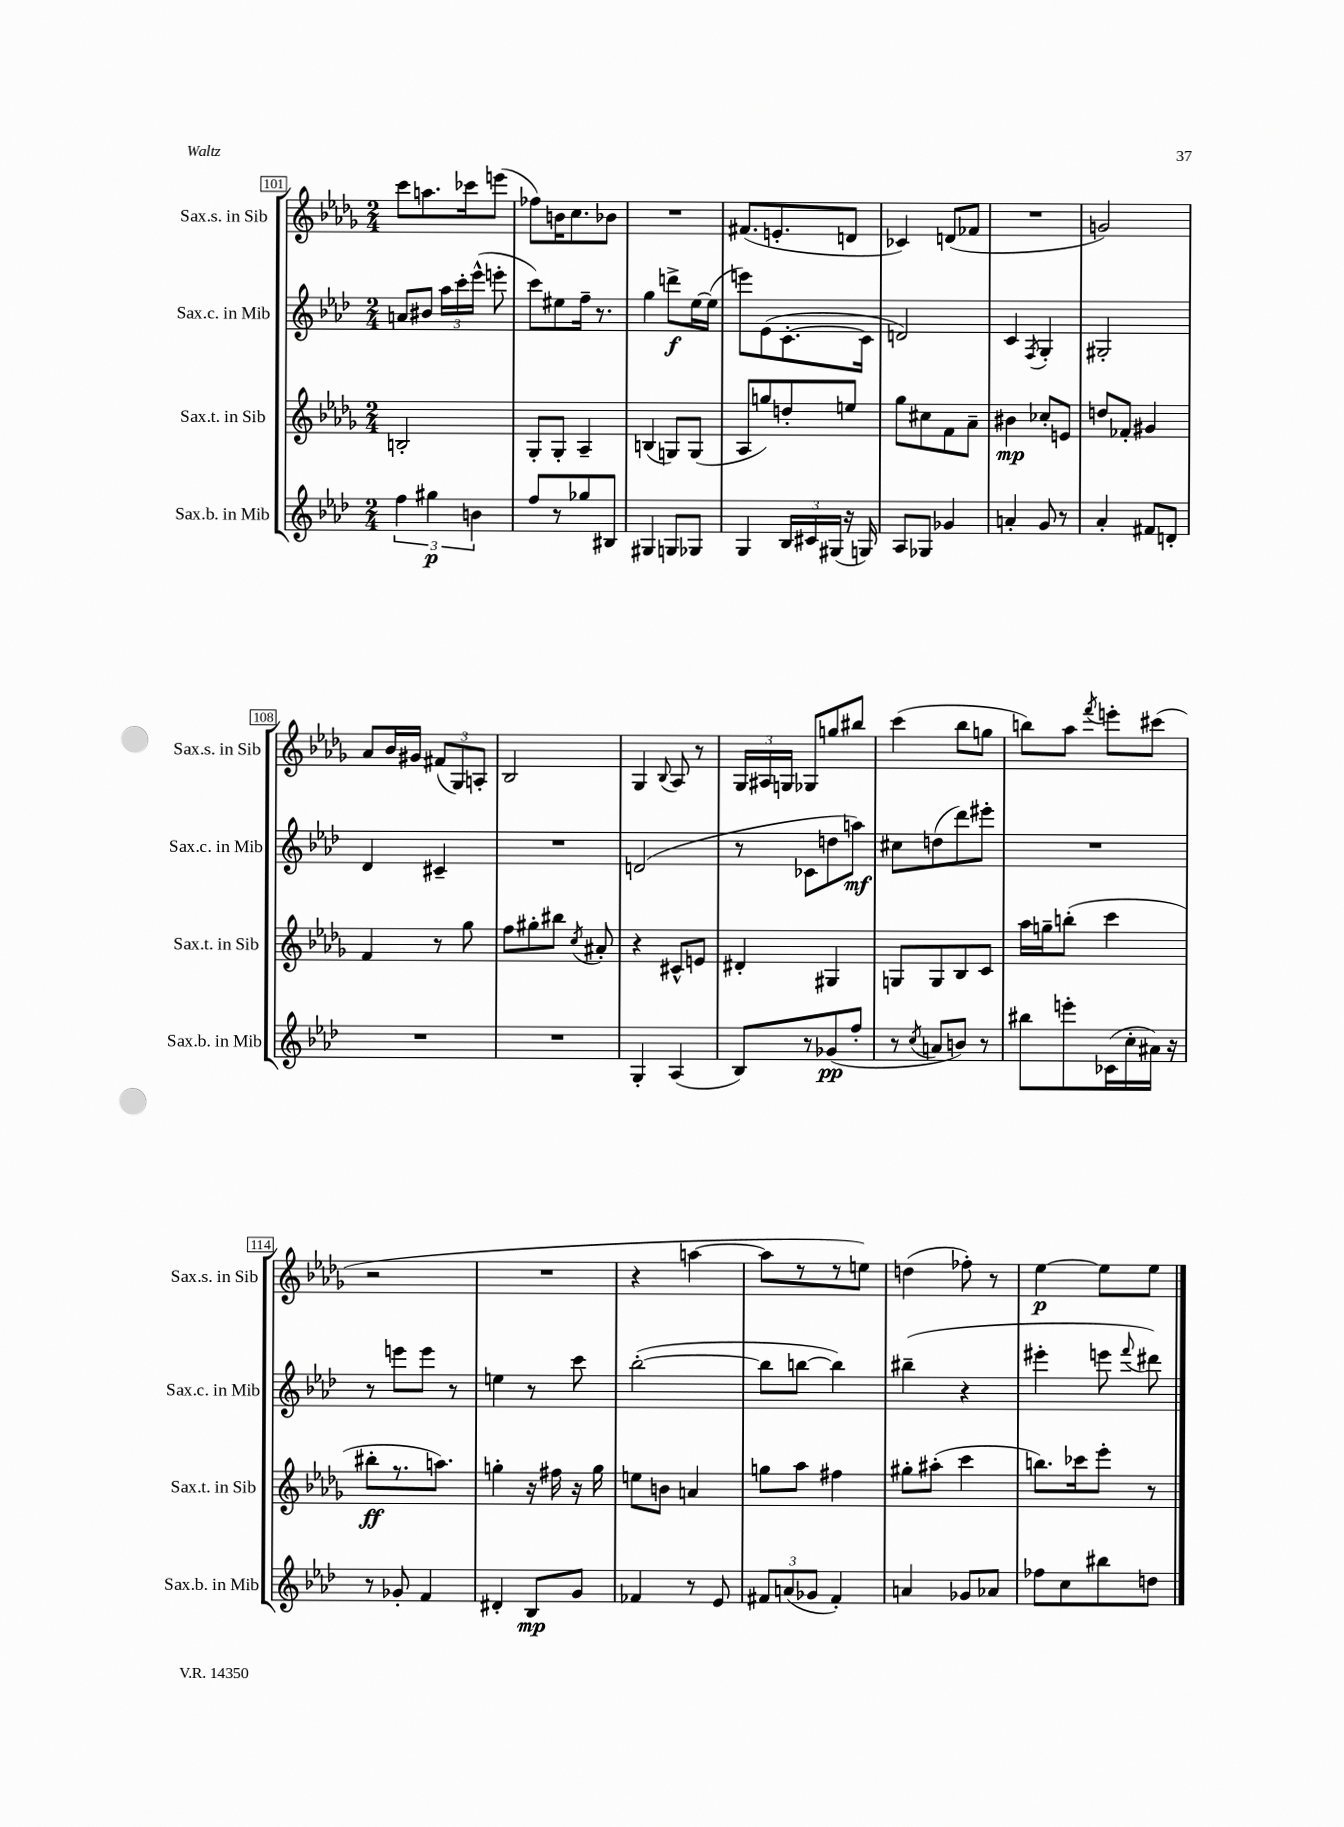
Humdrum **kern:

**kern	**dynam	**kern	**dynam	**kern	**dynam	**kern	**dynam
*part4	*part4	*part3	*part3	*part2	*part2	*part1	*part1
*staff4	*staff4	*staff3	*staff3	*staff2	*staff2	*staff1	*staff1
*I"Sax.b. in Mib	*	*I"Sax.t. in Sib	*	*I"Sax.c. in Mib	*	*I"Sax.s. in Sib	*
*I'Sax.b. in Mib	*	*I'Sax.t. in Sib	*	*I'Sax.c. in Mib	*	*I'Sax.s. in Sib	*
*clefG2	*	*clefG2	*	*clefG2	*	*clefG2	*
*k[b-e-a-d-]	*	*k[b-e-a-d-g-]	*	*k[b-e-a-d-]	*	*k[b-e-a-d-g-]	*
*M2/4	*	*M2/4	*	*M2/4	*	*M2/4	*
=101	=101	=101	=101	=101	=101	=101	=101
6ff\	.	2Bn'/	.	8an/L	.	8ccc\L	.
.	.	.	.	8b#X/J	.	8.aan\	.
6gg#X\	p	.	.	.	.	.	.
.	.	.	.	24aa-\LL	.	.	.
.	.	.	.	24ccc'\	.	.	.
.	.	.	.	.	.	16ccc-X\k	.
6bn\	.	.	.	(24eee-^^\JJ	.	.	.
.	.	.	.	8eeen'\	.	(8eeen\J	.
=102	=102	=102	=102	=102	=102	=102	=102
8ff/L	.	8G-'/L	.	8ccc\L)	.	8ff-X\L)	.
8r	.	8G-'/J	.	8ee#X\	.	16bn\K	.
.	.	.	.	.	.	8.cc\	.
8gg-X/	.	4A-~/	.	16ff~\Jk	.	.	.
.	.	.	.	8.r	.	.	.
8B#X/J	.	.	.	.	.	8b-X\J	.
=103	=103	=103	=103	=103	=103	=103	=103
4G#X/	.	(4Bn/	.	4gg\	.	2r	.
8Gn/L	.	8Gn/L)	.	8dddn^\L	f	.	.
8G-X/J	.	(8G/J	.	[16ee-\L	.	.	.
.	.	.	.	(16ee-\JJ]	.	.	.
=104	=104	=104	=104	=104	=104	=104	=104
4G/	.	8A-/L	.	8eeen\L)	.	(8.f#X/L	.
.	.	8ggn/)	.	(8e-\	.	.	.
.	.	.	.	.	.	8.en'/	.
24B-/LL	.	8ddn'/	.	[8.c'\	.	.	.
24c#X/	.	.	.	.	.	.	.
(24G#X/JJ	.	.	.	.	.	.	.
16r	.	8een/J	.	.	.	8dn/J	.
16Gn/)	.	.	.	16c\Jk]	.	.	.
=105	=105	=105	=105	=105	=105	=105	=105
8A-/L	.	8gg-\L	.	2dn/)	.	4c-X/)	.
8G-X/J	.	8cc#X\	.	.	.	.	.
4g-X/	.	8f\	.	.	.	(8dn/L	.
.	.	8a-~\J	.	.	.	8f-X/J	.
=106	=106	=106	=106	=106	=106	=106	=106
4an'/	.	4b#X\	mp	4c/	.	2r	.
.	.	.	.	8qF/	.	.	.
8g/	.	8cc-X'/L	.	4G'/	.	.	.
8r	.	8en/J	.	.	.	.	.
=107	=107	=107	=107	=107	=107	=107	=107
4a-'/	.	8ddn/L	.	2G#X'/	.	2gn/)	.
.	.	8f-X'/J	.	.	.	.	.
8f#X/L	.	4g#X/	.	.	.	.	.
8dn'/J	.	.	.	.	.	.	.
!!LO:LB:g=z
=108	=108	=108	=108	=108	=108	=108	=108
2r	.	4f/	.	4d-/	.	8a-/L	.
.	.	.	.	.	.	16b-/L	.
.	.	.	.	.	.	16g#X/JJ	.
.	.	8r	.	4c#X~/	.	(12f#X/L	.
.	.	.	.	.	.	12G-/)	.
.	.	8gg-\	.	.	.	.	.
.	.	.	.	.	.	12An'/J	.
=109	=109	=109	=109	=109	=109	=109	=109
2r	.	8ff\L	.	2r	.	2B-/	.
.	.	8gg#X'\	.	.	.	.	.
.	.	8bb#X\J	.	.	.	.	.
.	.	8qcc/	.	.	.	.	.
.	.	8a#X'/	.	.	.	.	.
=110	=110	=110	=110	=110	=110	=110	=110
4G'/	.	4r	.	(2dn/	.	4G-/	.
.	.	.	.	.	.	8qqB-/	.
(4A-/	.	8c#X^^/L	.	.	.	8A-/	.
.	.	8en/J	.	.	.	8r	.
=111	=111	=111	=111	=111	=111	=111	=111
8B-/L)	.	4d#X'/	.	8r	.	24G-/LL	.
.	.	.	.	.	.	24A#X/	.
.	.	.	.	.	.	24Gn/JJ	.
8r	.	.	.	8c-X\L	.	8G-X/L	.
(8g-X/	pp	4G#X/	.	8ddn\	.	8ggn/	.
8ff'/J	.	.	.	8aan\J)	mf	8bb#X/J	.
=112	=112	=112	=112	=112	=112	=112	=112
8r	.	8Gn/L	.	8cc#X\L	.	(4ccc\	.
8qcc/	.	.	.	.	.	.	.
8an/L	.	8G/	.	(8ddn\	.	.	.
8bn/J)	.	8B-/	.	8ddd-\)	.	8bb-\L	.
8r	.	8c/J	.	8eee#X'\J	.	8ggn\J	.
=113	=113	=113	=113	=113	=113	=113	=113
8bb#X\L	.	16aa-\LL	.	2r	.	8bbn\L)	.
.	.	16ggn~\J	.	.	.	.	.
8eeen'\	.	(8bbn'\J	.	.	.	8aa-\J	.
.	.	.	.	.	.	8qfff/	.
(16c-X\L	.	4ccc\	.	.	.	8eeen'\L	.
16cc'\	.	.	.	.	.	.	.
16a#X\JJ)	.	.	.	.	.	(8ccc#X\J	.
16r	.	.	.	.	.	.	.
!!LO:LB:g=z
=114	=114	=114	=114	=114	=114	=114	=114
8r	.	8bb#X'\L	ff	8r	.	2r	.
8g-X'/	.	8.r	.	8eeen\L	.	.	.
4f/	.	.	.	8eee\J	.	.	.
.	.	8.aan\J)	.	.	.	.	.
.	.	.	.	8r	.	.	.
=115	=115	=115	=115	=115	=115	=115	=115
4d#X'/	.	4ggn'\	.	4een\	.	2r	.
8B-/L	mp	16r	.	8r	.	.	.
.	.	16ff#X\	.	.	.	.	.
8g/J	.	16r	.	8ccc\	.	.	.
.	.	16gg\	.	.	.	.	.
=116	=116	=116	=116	=116	=116	=116	=116
4f-X/	.	8een\L	.	([2bb-'\	.	4r	.
.	.	8bn\J	.	.	.	.	.
8r	.	4an/	.	.	.	[4aan\	.
8e-/	.	.	.	.	.	.	.
=117	=117	=117	=117	=117	=117	=117	=117
12f#X/L	.	8ggn\L	.	8bb-\L]	.	8aa\L]	.
(12an/	.	.	.	.	.	.	.
.	.	8aa-\J	.	[8bbn\J	.	8r	.
12g-X/J	.	.	.	.	.	.	.
4f#'/)	.	4ff#X\	.	4bb\])	.	8r	.
.	.	.	.	.	.	8een\J)	.
=118	=118	=118	=118	=118	=118	=118	=118
4an/	.	8gg#X'\L	.	(4bb#X~\	.	(4ddn\	.
.	.	(8aa#X'\J	.	.	.	.	.
8g-X/L	.	4ccc\	.	4r	.	8ff-X'\)	.
8a-X/J	.	.	.	.	.	8r	.
=119	=119	=119	=119	=119	=119	=119	=119
8ff-X\L	.	8.bbn\L)	.	4eee#X'\	.	[4ee-\	p
8cc\	.	.	.	.	.	.	.
.	.	16ccc-X\k	.	.	.	.	.
8bb#X\	.	8eee-'\J	.	8eeen\	.	8ee-\L]	.
.	.	.	.	8qqfff/	.	.	.
8ddn\J	.	8r	.	8ddd#X\)	.	8ee-\J	.
==	==	==	==	==	==	==	==
*-	*-	*-	*-	*-	*-	*-	*-
